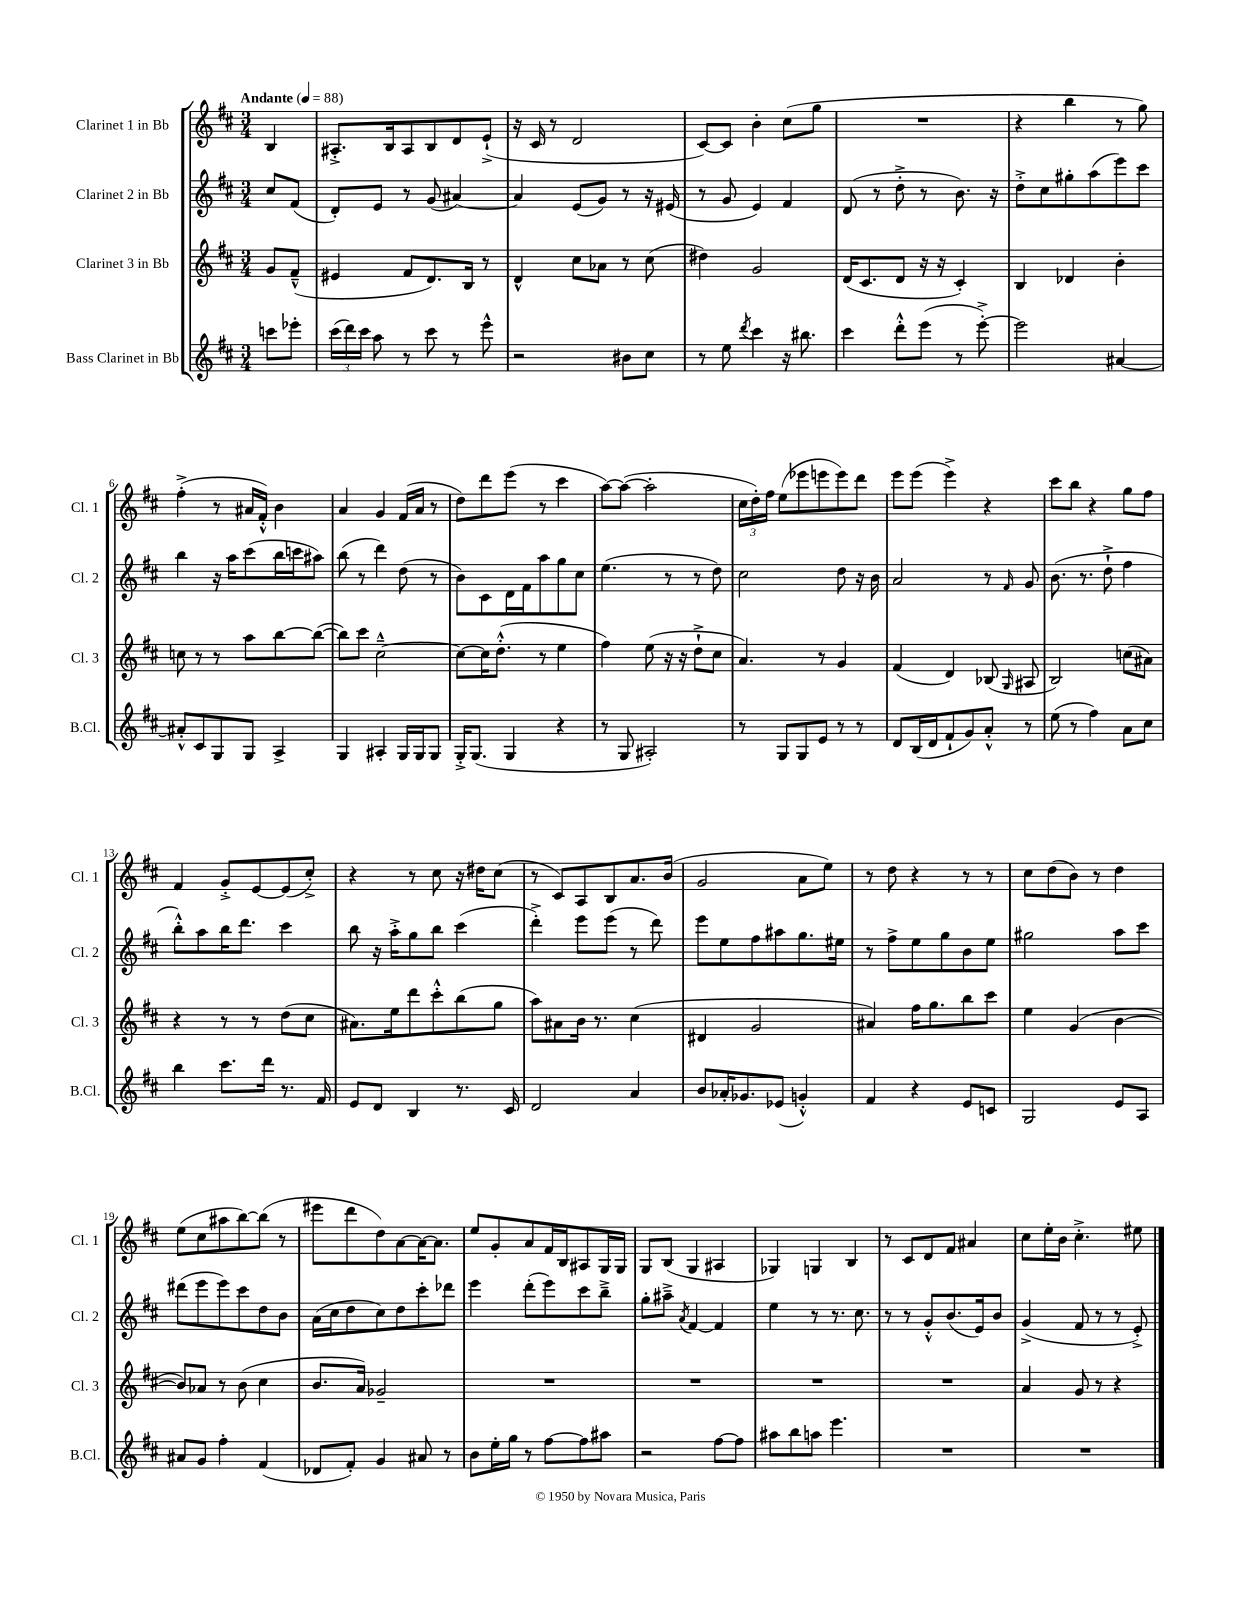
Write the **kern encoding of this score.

**kern	**kern	**kern	**kern
*staff4	*staff3	*staff2	*staff1
*clefG2	*clefG2	*clefG2	*clefG2
*k[f#c#]	*k[f#c#]	*k[f#c#]	*k[f#c#]
*M3/4	*M3/4	*M3/4	*M3/4
*MM88	*MM88	*MM88	*MM88
8ccc\L	8g/L	8cc#/L	4B/
8eee-'\J	(8f#~^^/J	(8f#/J	.
=	=	=	=
(24ccc#\LL	4e#/	8d'/L)	8.A#'^/L
24ddd\)	.	.	.
24ccc#\JJ	.	.	.
8aa\	.	8e/J	.
.	.	.	16B/k
8r	8f#/L	8r	8A#/
8ccc#\	8.d/)	(8g/	8B/
8r	.	[4a#/)	8d/
.	16B/Jk	.	.
8eee^^\	8r	.	(8e`^/J
=	=	=	=
2r	4d^^/	4a#/]	16r
.	.	.	16c#/
.	.	.	8r
.	8cc#\L	(8e/L	2d/
.	8a-\J	8g/J)	.
8b#\L	8r	8r	.
8cc#\J	(8cc#\	16r	.
.	.	(16e#/	.
=	=	=	=
8r	4dd#\)	8r	[8c#/L)
8ee\	.	8g/	8c#/]J
8qddd/	.	.	.
4ccc#\	2g/	4e/)	4b'\
16r	.	4f#/	(8cc#\L
8.bb#\	.	.	.
.	.	.	8gg\J
=	=	=	=
4ccc#\	(16d/LK	(8d/	2.r
.	8.c#/	.	.
.	.	8r	.
8ddd'^^\L	8d/J	8dd'^\	.
(8eee\J	16r	8r	.
.	16r	.	.
8r	4c#'/)	8.b\)	.
[8eee'^\)	.	.	.
.	.	16r	.
=	=	=	=
2eee\]	4B/	8dd'^\L	4r
.	.	8cc#\	.
.	4d-/	8gg#'\	4bb\
.	.	(8aa\	.
[4a#/	4b'\	8eee\)	8r
.	.	8ccc#\J	8gg\)
=	=	=	=
8a#'^^/]L	8cc\	4bb\	(4ff#'^\
8c#/	8r	.	.
8G/	8r	16r	8r
.	.	16aa\LK	.
8G/J	8aa\L	(8ccc#\	16a#/LL
.	.	.	16f#'^^/JJ)
4A^/	[8bb\	16bb\L	4b\
.	.	16ccc\J	.
.	(8bb\_J	8aa#\J)	.
=	=	=	=
4G/	8bb\]L)	(8bb\	4a/
.	8ccc#\J	8r	.
4A#'/	[2cc#~^^\	4ddd\)	4g/
16G/LL	.	(8dd\	(16f#/LL
16G/J	.	.	16a/JJ
8G/J	.	8r	8r
=	=	=	=
16G'^/LK	8cc#\_L	8b\L)	8dd\L)
(8.G/J	.	.	.
.	16cc#\]K	8c#\	8ddd\
.	(8.dd'^^\J	.	.
4G/	.	16d\L	(8eee\J
.	.	16f#\J	.
.	8r	8aa\	8r
4r	4ee\	8gg\	4ccc#\
.	.	8cc#\J	.
=	=	=	=
8r	4ff#\)	(4.ee\	[8aa\L)
8G/	.	.	(8aa\_J
2A#'/)	(8ee\	.	2aa'\]
.	16r	8r	.
.	16r	.	.
.	8dd`^\L	8r	.
.	8cc#\J	8dd\)	.
=	=	=	=
8r	4.a/)	2cc#\	24cc#\LL
.	.	.	24dd'\)
.	.	.	24ff#\JJ
8G/L	.	.	(8ee\L
8G/	.	.	8eee-\
8e/J	8r	.	8eee\
8r	4g/	8dd\	8eee\)
8r	.	16r	8ddd\J
.	.	16b\	.
=	=	=	=
8d/L	(4f#/	2a/	8eee\L
(16B/L	.	.	(8eee\J
16d/J	.	.	.
8f#`/	4d/)	.	4eee^\)
8g/)	.	.	.
8a'^^/J	(8B-/	8r	4r
.	16qqG/	16qqf#/	.
8r	8A#/	8g/	.
=	=	=	=
(8ee\	2B/)	(8.b\	8ccc#\L
8r	.	.	8bb\J
.	.	8.r	.
4ff#\)	.	.	4r
.	.	8dd`^\	.
8a\L	(8cc\L	4ff#\	8gg\L
8cc#\J	8a#\J)	.	8ff#\J
=	=	=	=
4bb\	4r	8bb'^^\L)	4f#/
.	.	8aa\	.
8.ccc#\L	8r	16bb\K	8g'^/L
.	.	8.ddd\J	.
.	8r	.	[8e/
16ddd\Jk	.	.	.
8.r	(8dd\L	4ccc#\	(8e/]
.	8cc#\J	.	8cc#'^/J)
16f#/	.	.	.
=	=	=	=
8e/L	8.a#\L)	8bb\	4r
8d/J	.	16r	.
.	16ee\k	16aa'^\LK	.
4B/	8ddd\	8gg\	8r
.	8ccc#'^^\	8bb\J	8cc#\
8.r	(8bb\	(4ccc#\	16r
.	.	.	16dd#\LK
.	8gg\J	.	(8cc#\J
16c#/	.	.	.
=	=	=	=
2d/	8aa\L)	4ddd'^\)	8r
.	8a#\	.	8c#/L)
.	16b\Jk	8eee\L	8A/
.	8.r	.	.
.	.	(8eee\J	8B/
4a/	(4cc#\	8r	8.a/
.	.	8ddd\)	.
.	.	.	(16b/Jk
=	=	=	=
8b/L	4d#/	8eee\L	2g/
16a-'/K	.	8ee\	.
8.g-/	.	.	.
.	2g/	8ff#\	.
(8e-/J	.	8aa#\	.
4g'^^/)	.	8.gg\	8a\L
.	.	.	8ee\J)
.	.	16ee#\Jk	.
=	=	=	=
4f#/	4a#/)	8r	8r
.	.	8ff#^\L	8dd\
4r	16ff#\LK	8ee\	4r
.	8.gg\	.	.
.	.	8gg\	.
8e/L	8bb\	8b\	8r
8c/J	8ccc#\J	8ee\J	8r
=	=	=	=
2G/	4ee\	2gg#\	8cc#\L
.	.	.	(8dd\
.	(4g/	.	8b\J)
.	.	.	8r
8e/L	[4b\	8aa\L	4dd\
8A/J	.	8ccc#\J	.
=	=	=	=
8a#/L	8b/]L)	(8ddd#\L	(8ee\L
8g/J	8a-/J	8eee\	8cc#\
4ff#'\	8r	8eee\)	8aa#\
.	(8b\	8ccc#\	[8bb\)
(4f#/	4cc#\	8dd\	(8bb\]J
.	.	8b\J	8r
=	=	=	=
8d-/L	8.b/L	(16a\LL	8eee#\L
.	.	16cc#\J	.
8f#'/J)	.	8dd\	8ddd\
.	16a/Jk)	.	.
4g/	2g-~/	8cc#\)	8dd\)
.	.	8dd\	[8a\
8a#/	.	8ccc#'\	16a\_K
.	.	.	8.a\]J
8r	.	8ddd-\J	.
=	=	=	=
8b\L	2.r	4eee\	8ee/L
16ee'\L	.	.	8g'/
16gg\JJ	.	.	.
8r	.	(8ddd'\L	8a/
[8ff#\L	.	8eee\)	16f#/L
.	.	.	16B/J
8ff#\]	.	8ccc#\	8A#/
8aa#\J	.	8bb~^\J	16G/L
.	.	.	16G/JJ
=	=	=	=
2r	2.r	8gg'\L	8G/L
.	.	8aa#~^\J	(8B/J
.	.	8qa/	.
.	.	[4f#/	4G/
[8ff#\L	.	4f#/]	4A#/
8ff#\]J	.	.	.
=	=	=	=
8aa#\L	2.r	4ee\	4G-/)
8bb\	.	.	.
8aa\J	.	8r	4G/
4.eee\	.	8.r	.
.	.	.	4B/
.	.	8.cc#\	.
=	=	=	=
2.r	2.r	8r	8r
.	.	8r	8c#/L
.	.	8g'^^/L	8d/
.	.	(8.b/	8f#/J
.	.	.	4a#/
.	.	16e/k)	.
.	.	8b/J	.
=	=	=	=
2.r	4a/	(4g^/	8cc#\L
.	.	.	16ee'\L
.	.	.	16b\JJ
.	8g/	8f#/	4.cc#'^\
.	8r	8r	.
.	4r	8r	.
.	.	8e'^/)	8ee#\
==	==	==	==
*-	*-	*-	*-
